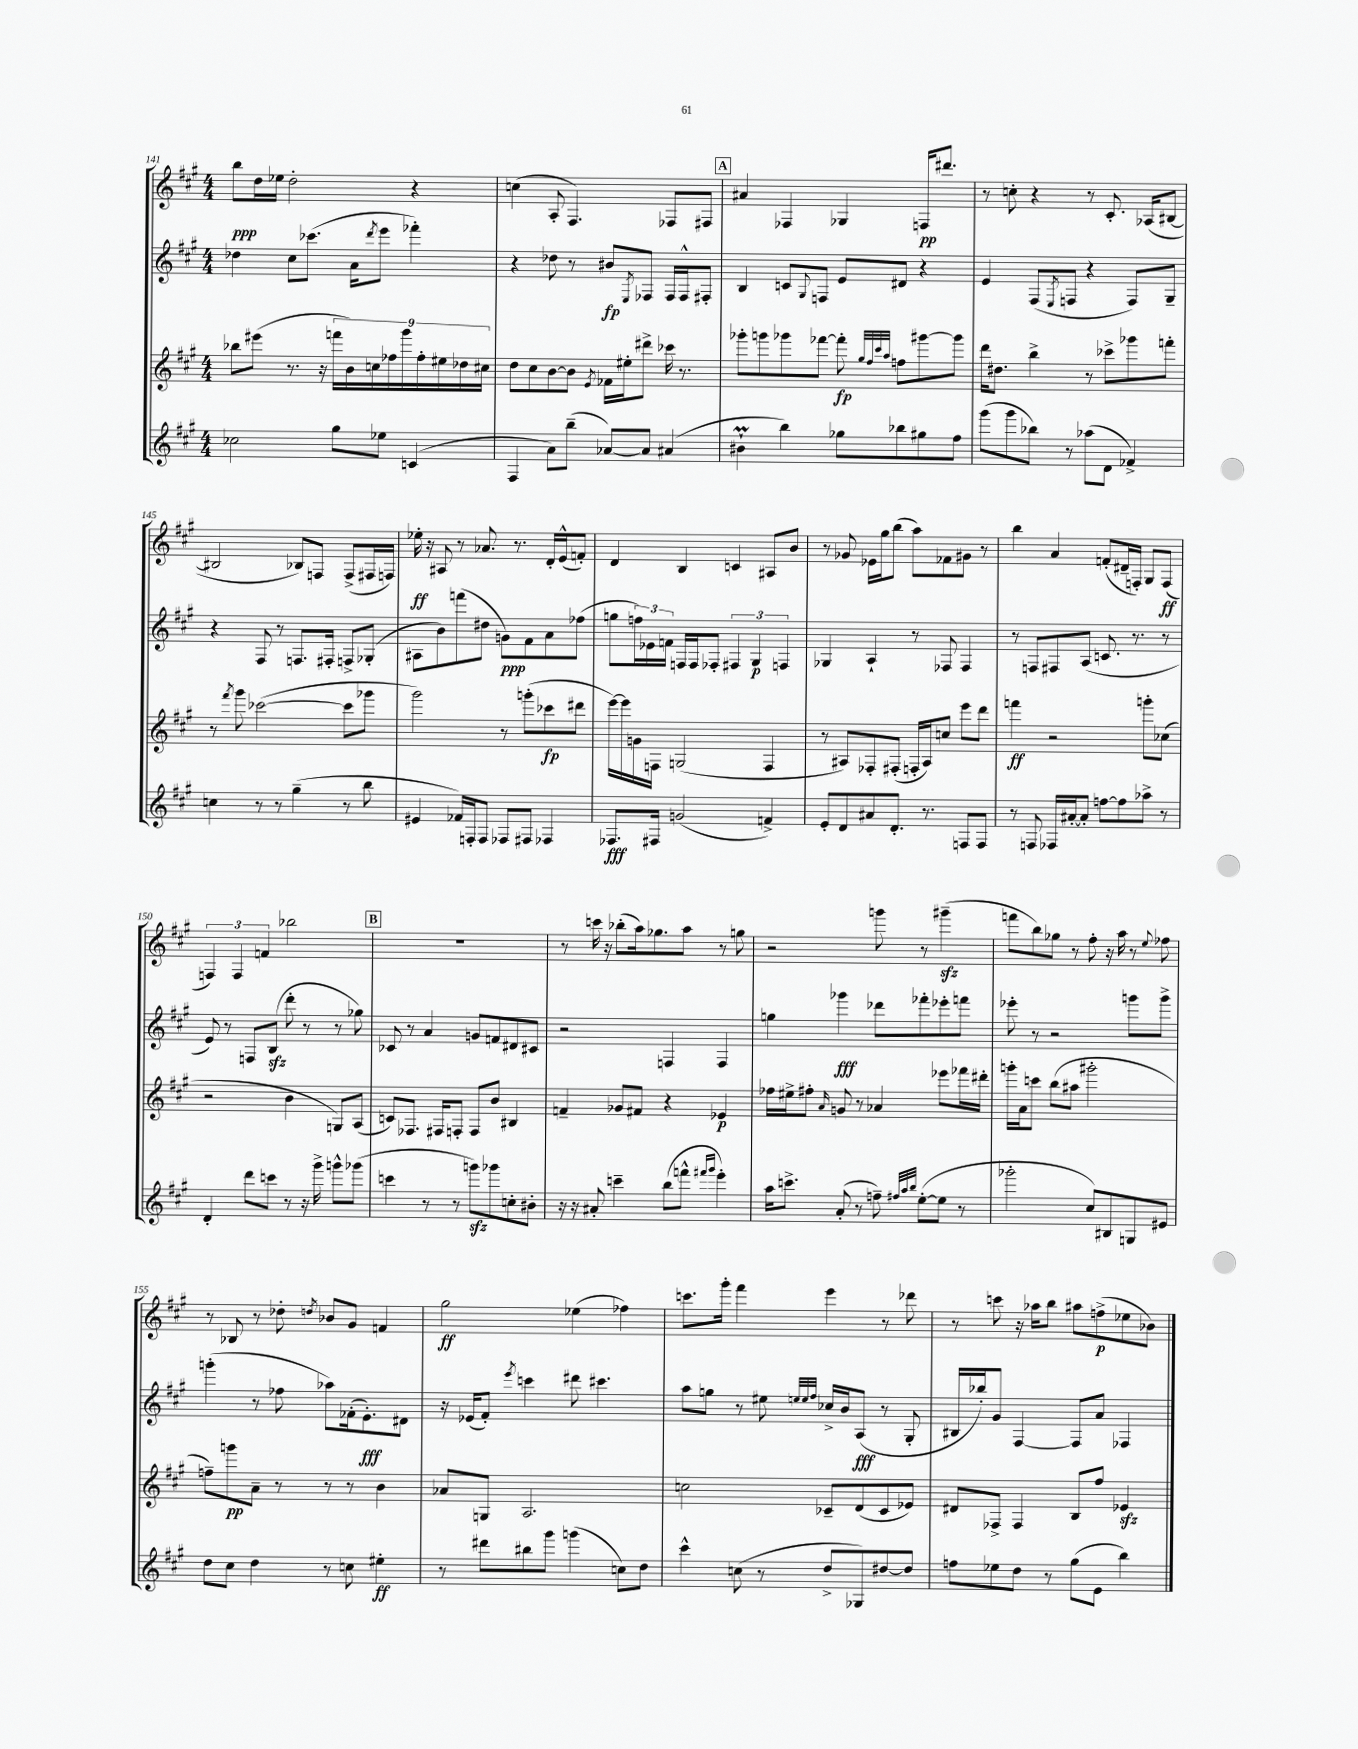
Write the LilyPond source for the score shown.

<<
\new StaffGroup <<
\new Staff = "s0" {
    \clef treble \key a \major \numericTimeSignature \time 4/4
    b''8\ppp d''16 ees''16 d''2-. r4 |
    c''4( a8-. fis4.) fes8 fis8 |
    \mark \markup { \box "A" } ais'4 fes4 ges4 f16\pp dis'''8. |
    r8 c''8-. r4 r8 cis'8.-. aes16( bis8~ |
    bis2 bes8) f8 f8->( fis16 f16) |
    ees''16-.\ff r16 ais8 r8 aes'8. r8. d'16-. e'16-^( f'8-.) |
    d'4 b4 c'4 ais8 b'8 |
    r8 ges'8 ees'16 gis''16 b''8( a''8) fes'8 gis'8 r8 |
    b''4 a'4 f'8-.( dis'16-- f16-.) gis8 f8\ff( |
    \tuplet 3/2 { f4) f4 f'4 } bes''2 |
    \mark \markup { \box "B" } R1 |
    r8 c'''16 r16 bes''8-.( a''16) ges''8. a''8 r8 g''8 |
    r2 g'''8 r8 gis'''4--\sfz( |
    f'''8 b''8) ges''8 r8 fis''8-. r16 a''16 r8 \appoggiatura { e''8 } fes''8 |
    r8 bes8 r8 des''8-. \acciaccatura { d''8 } bes'8 gis'8 f'4 |
    gis''2\ff ees''4( fes''4) |
    c'''8. gis'''16-. fis'''4 e'''4 r8 des'''8 |
    r8 c'''8 r16 aes''16 b''8 ais''8 f''8->\p( ees''8 bes'8) \bar "|." |
}
\new Staff = "s1" {
    \clef treble \key a \major \numericTimeSignature \time 4/4
    des''4 cis''8 ces'''8.( a'16 \acciaccatura { d'''8 } e'''8 fes'''4-.) |
    r4 des''8 r8 bis'8\fp \acciaccatura { e8 } fes8 fes16 fes16-^ fis8-. |
    \mark \markup { \box "A" } b4 c'8 \appoggiatura { gis8 } f8 e'8 dis'8 r4 |
    e'4 fis8( \acciaccatura { e8 } f8 r4 f8) gis8-- |
    r4 fis8 r8 f8. fis16-. f8-> ges8-.( |
    ais8 b'8) f'''8( dis''8 g'8\ppp) fis'8 a'8 fes''8( |
    g''8 \tuplet 3/2 { f''16) ees'16 f'16 } f16 f16 fes8-. \tuplet 3/2 { fis4 gis4\p f4 } |
    ges4 a4-! r8 fes8 fes4 |
    r8 f8 fis8 a8( c'8. r8. r8 |
    e'8) r8 f8 b8\sfz( d'''8-. r8 r8 ges''8) |
    \mark \markup { \box "B" } ces'8 r8 a'4 g'8 f'8 dis'8 cis'8 |
    r2 f4 f4 |
    g''4 ges'''4\fff des'''8 fes'''8-. ees'''8-. f'''8 |
    ees'''8-. r8 r2 g'''8 g'''8-> |
    g'''4-.( r8 fes''8 aes''8) fes'16-.( e'8.-.\fff) dis'8 |
    r16 ees'16( fis'8-.) \acciaccatura { e'''8 } c'''4 dis'''8 cis'''4. |
    a''8 g''8 r8 eis''8 \grace { e''32 e''32 fis''32 } ces''16-> b'16 a8\fff( r8 gis8-. |
    bis16 bes''16-.) gis'8 fis4~ fis8 a'8 fes4 \bar "|." |
}
\new Staff = "s2" {
    \clef treble \key a \major \numericTimeSignature \time 4/4
    bes''8 eis'''8( r8. r16 \tuplet 9/8 { f'''16 b'16) c''16 fes''16 gis'''16 fes''16-. eis''16 des''16 cis''16 } |
    d''8 cis''8 b'8~ b'8 \acciaccatura { e'8 } fes'16 eis''16-. dis'''8-> ces'''16 r8. |
    \mark \markup { \box "A" } ges'''8-. g'''8 ges'''8 fes'''8~ fes'''8-.\fp \grace { gis''32 fis''32 cis'''32 a''32 } f''8 gis'''8~ gis'''8 |
    d'''16 dis''8. b''4-> r8 ces'''8-> ges'''8 f'''8-. |
    r8 \acciaccatura { fis'''8 } gis'''8 ces'''2~( ces'''8 ges'''8 |
    gis'''2) r8 g'''8-.( ces'''8\fp dis'''8 |
    e'''16~) e'''16 g'16 f16 g2( f4 |
    r8 ais8) fes8-. fis8-.( f16-. ais16) c''8 e'''8 d'''8 |
    f'''4\ff r2 g'''8-. ces''8( |
    r2 b'4 g8) a8( |
    \mark \markup { \box "B" } c'8) fes8. fis16 f8-. f8 b'8 bis4 |
    f'4-- ges'8 fis'8 r4 ees'4\p |
    fes''16 eis''16-> fis''8-. \grace { a'16 } g'8 r8 aes'4 ees'''8 fes'''16 dis'''16-. |
    g'''16-. a'16 c'''8 b''8( ais''8 gis'''2-. |
    f''8--) g'''8\pp a'8-- r8 r8 r8 b'4 |
    aes'8 g8 a2. |
    c''2 ces'8-- d'8( ces'8 ees'8) |
    dis'8 fes8-> fes4 b8 fis''8 ees'4\sfz \bar "|." |
}
\new Staff = "s3" {
    \clef treble \key a \major \numericTimeSignature \time 4/4
    ces''2 gis''8 ees''8 c'4( |
    fis4 a'8) b''8--( aes'8~) aes'8 ais'4( |
    \mark \markup { \box "A" } bis'4-!\prall b''4) ges''8 bes''8 gis''8 fis''8 |
    gis'''8( gis'''8 bes''8) r8 aes''8( d'8 fes'4->) |
    c''4 r8 r8 gis''4--( r8 b''8 |
    eis'4 fes'16) f16-. f8 fes8 fis8 fes4 |
    fes8.\fff fis16 g'2( f'4->) |
    e'8-. d'8 ais'8 d'8.-. r8. f8 f8 |
    r8 f8 fes16 ais'16~-. ais'8-. f''8~ f''8 aes''8-> r8 |
    d'4-. d'''8 c'''8 r8 r16 gis'''16-> g'''8-^ ges'''8( |
    \mark \markup { \box "B" } c'''4 r8 r8 g'''8\sfz) ges'''8 c''8-. bis'8-. |
    r16 r16 ais'8-. c'''4-- b''8( f'''8-^ \grace { fis'''16 gis'''16 } e'''4-.) |
    a''16 c'''8.-> a'8-.( r8 f''8--) \grace { fis''32 a''32 b''32 } e''8~-.( e''8 r8 |
    ges'''2-. cis''8) bis8 g8 eis'8 |
    d''8 cis''8 d''4 r8 c''8 eis''4-.\ff |
    r8 dis'''8 bis''8 gis'''8 g'''4( c''8) d''8 |
    cis'''4-^ c''8( r8 d''8-> ges8) dis''8~ dis''8 |
    f''8 ees''8 d''8 r8 gis''8( e'8 b''4) \bar "|." |
}
>>
>>
\layout { \context { \Score currentBarNumber = #141 } }
